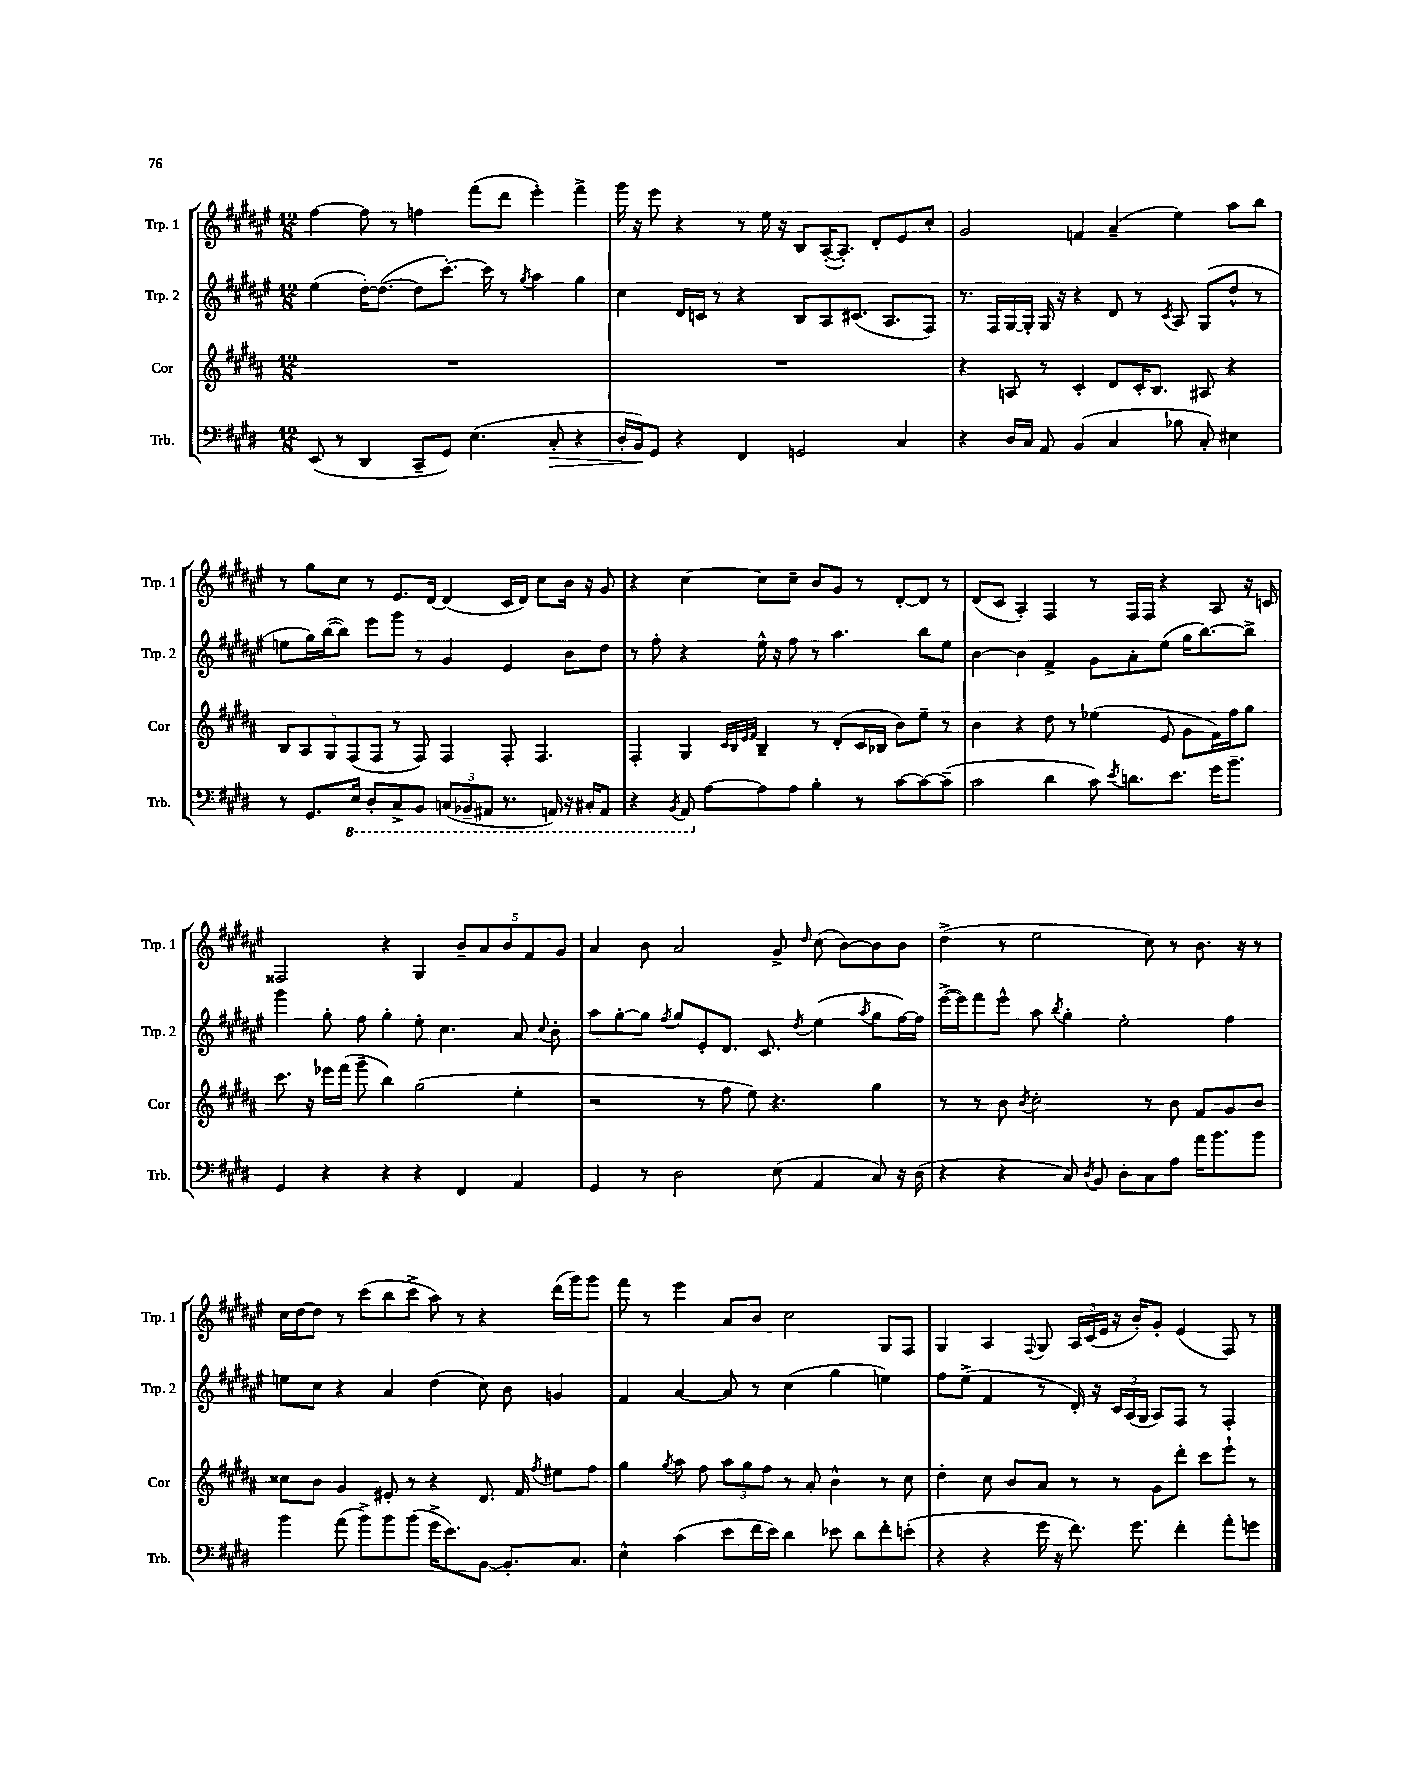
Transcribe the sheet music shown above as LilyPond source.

<<
\new StaffGroup <<
\new Staff = "s0" \with { instrumentName = "Trp. 1" shortInstrumentName = "Trp. 1" } {
    \clef treble \key fis \major \numericTimeSignature \time 12/8
    \autoBeamOff fis''4~ fis''8 r8 f''4 fis'''8[( dis'''8] eis'''4-.) fis'''4-> |
    gis'''16 r16 eis'''8 r4 r8 eis''16 r16 b8[ ais16~-.( ais8.]-.) dis'8[-. eis'8 cis''8]-. |
    gis'2 f'4 ais'4--( eis''4) ais''8[ b''8] |
    r8 gis''8[ cis''8] r8 eis'8.[ dis'16]~ dis'4( cis'16[ dis'16]) cis''8[ b'16] r16 gis'8 |
    r4 cis''4~ cis''8[ cis''8]-- b'8[ gis'8] r8 dis'8[~-. dis'8] r8 |
    dis'8[( cis'8] ais4-.) fis4 r8 fis16[ fis16] r4 ais8 r16 c'16 |
    fisis2 r4 gis4 \tuplet 5/4 { b'8[-- ais'8 b'8 fis'8 gis'8] } |
    ais'4 b'8 ais'2 gis'8-> \grace { dis''16 } cis''8( b'8[~) b'8 b'8] |
    dis''4->( r8 eis''2 cis''8) r8 b'8. r16 r8 |
    cis''16[ dis''16~ dis''8] r8 cis'''8[( b''8 cis'''8]-> ais''8) r8 r4 dis'''16[( gis'''16) gis'''8] |
    fis'''8 r8 eis'''4 ais'8[ b'8] cis''2 gis8[ fis8] |
    gis4 ais4 \appoggiatura { fis8 } gis8 \tuplet 3/2 { ais16[ cis'16( eis'16] } r16 b'16[-.) gis'8]-. eis'4( fis8) r8 \bar "|." |
}
\new Staff = "s1" \with { instrumentName = "Trp. 2" shortInstrumentName = "Trp. 2" } {
    \clef treble \key fis \major \numericTimeSignature \time 12/8
    \autoBeamOff eis''4( dis''16[~-.) dis''8.]~( dis''8[ cis'''8.]~-.) cis'''16 r8 \acciaccatura { gis''8 } ais''4 gis''4 |
    cis''4 dis'16[ c'16] r8 r4 b8[ ais8 cis'8.]( ais8.[ fis8]) |
    r8. fis16[ gis16~ gis16]-. gis16 r16 r4 dis'8 r8 \acciaccatura { cis'8 } ais8 gis8[( dis''8]-^ r8 |
    e''8[ gis''16) b''16~( b''8]) eis'''8[ gis'''8] r8 gis'4 eis'4 b'8[ dis''8] |
    r8 fis''8-. r4 eis''16-^ r16 fis''8 r8 ais''4. b''8[ eis''8] |
    b'4~ b'4 fis'4-> gis'8[ ais'8-. eis''8]( gis''16[ b''8.~) b''8]-> |
    gis'''4 gis''8-. fis''8 gis''4-. eis''8-. cis''4. ais'8 \appoggiatura { cis''8 } b'8-. |
    ais''8[ gis''8~-. gis''8] \acciaccatura { fis''8 } gis''8[ eis'8-. dis'8.] cis'8. \acciaccatura { dis''8 } eis''4( \acciaccatura { ais''8 } gis''8[ fis''16~) fis''16] |
    eis'''16[~->( eis'''16) fis'''8 eis'''8]-^ ais''8 \acciaccatura { b''8 } gis''4-. eis''2-. fis''4 |
    e''8[ cis''8] r4 ais'4 dis''4( cis''8) b'8 g'4 |
    fis'4 ais'4~ ais'8 r8 cis''4( gis''4 e''4) |
    fis''8[ eis''8]->( fis'4 r8 dis'16-.) r16 \tuplet 3/2 { cis'16[ ais16( gis16] } ais8[) fis8] r8 fis4-. \bar "|." |
}
\new Staff = "s2" \with { instrumentName = "Cor" shortInstrumentName = "Cor" } {
    \clef treble \key b \major \numericTimeSignature \time 12/8
    \autoBeamOff R1. |
    R1. |
    r4 a8 r8 cis'4-. dis'8[ cis'16-. b8.] ais8 r4 |
    \tuplet 5/4 { b8[ ais8 gis8 fis8( fis8] } r8 fis8) fis4 fis8-. fis4. |
    fis4-. gis4 \grace { cis'32[ b32 e'32 fis'32] } b4-- r8 dis'8[-.( cis'16 bes16] b'8[) e''8]-- r8 |
    b'4 r4 dis''8 r8 ees''4( e'8 gis'8[ fis'16) fis''16 gis''8] |
    cis'''8. r16 ees'''16[ fis'''16]( gis'''8-- b''4) gis''2( e''4-. |
    r2 r8 fis''8 e''8) r4. gis''4 |
    r8 r8 b'8 \acciaccatura { b'8 } cis''2-. r8 b'8 fis'8[ gis'8 b'8] |
    cisis''8[ b'8] gis'4 eis'8-. r8 r4 dis'8. fis'16 \acciaccatura { fis''8 } eis''8[ fis''8] |
    gis''4 \acciaccatura { gis''8 } ais''8 fis''8 \tuplet 3/2 { ais''8[ gis''8 fis''8] } r8 ais'8-. b'4-^ r8 cis''8 |
    dis''4-. cis''8 b'8[ ais'8] r8 r8 gis'8[ dis'''8]-. cis'''8[ e'''8]-! r8 \bar "|." |
}
\new Staff = "s3" \with { instrumentName = "Trb." shortInstrumentName = "Trb." } {
    \clef bass \key e \major \numericTimeSignature \time 12/8
    \autoBeamOff e,8( r8 dis,4 cis,8[-- gis,8]) e4.( cis8-.\> r4 |
    dis16[-. b,16\!) gis,8] r4 fis,4 g,2 cis4 |
    r4 dis16[ cis16] a,8 b,4( cis4 bes8 cis8-.) eis4 |
    r8 gis,8.[ \ottava #-1 e,16] dis,8[-. cis,8-> b,,8] \tuplet 3/2 { c,8[( bes,,8-- ais,,8] } r8. a,,16) r16 cis,16[-. a,,8] |
    r4 \acciaccatura { b,,8 } a,,8 \ottava #0 a8[~ a8 a8] b4-. r8 cis'8[~ cis'8~ cis'8]--( |
    cis'2 dis'4 cis'8) \acciaccatura { e'8 } d'8.[ e'8.] gis'16[ b'8.]-- |
    gis,4 r4 r4 r4 fis,4 a,4 |
    gis,4 r8 dis2 e8( a,4 cis8) r16 dis16( |
    r4 r4 cis8) \acciaccatura { dis8 } b,8 dis8[-. cis8 a8] a'16[ b'8. b'8] |
    b'4 a'8( b'8[->) b'8 b'8]( gis'16[-> e'8.) b,8]~ b,8.[-. cis8.] |
    e4-^ cis'4( e'8[ fis'16 e'16]) dis'4 ees'8 dis'8[ fis'8-. e'8]-.( |
    r4 r4 gis'16 r16 fis'8.) gis'8. fis'4-. a'8[-. g'8] \bar "|." |
}
>>
>>
\layout { \context { \Score \remove "Bar_number_engraver" } }
